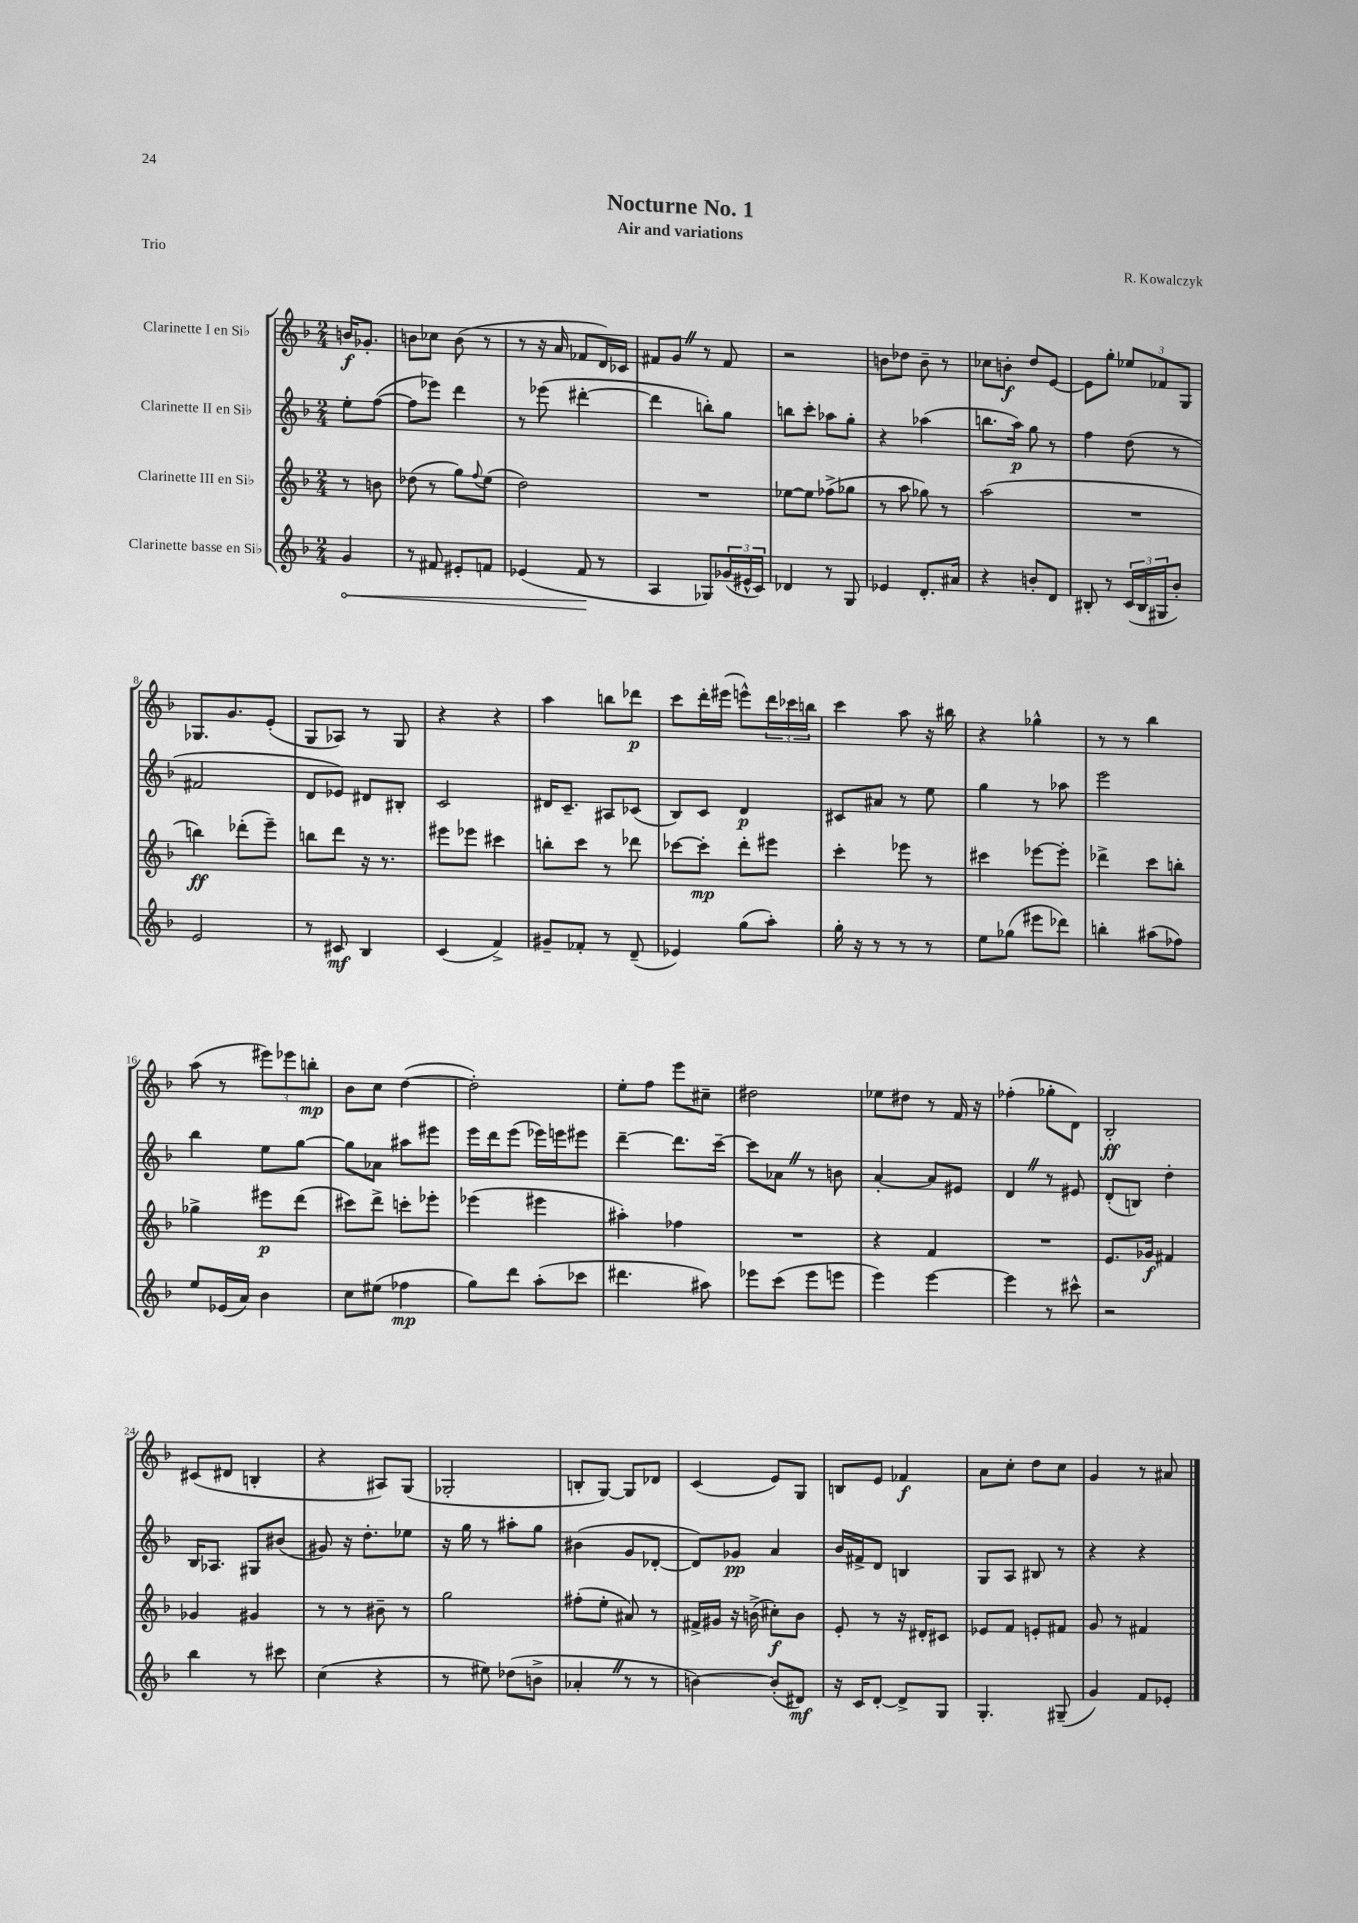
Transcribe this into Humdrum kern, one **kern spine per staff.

**kern	**dynam	**kern	**dynam	**kern	**dynam	**kern	**dynam
*part4	*part4	*part3	*part3	*part2	*part2	*part1	*part1
*staff4	*staff4	*staff3	*staff3	*staff2	*staff2	*staff1	*staff1
*I"Clarinette basse en Si♭	*	*I"Clarinette III en Si♭	*	*I"Clarinette II en Si♭	*	*I"Clarinette I en Si♭	*
*clefG2	*	*clefG2	*	*clefG2	*	*clefG2	*
*k[b-]	*	*k[b-]	*	*k[b-]	*	*k[b-]	*
*M2/4	*	*M2/4	*	*M2/4	*	*M2/4	*
=	=	=	=	=	=	=	=
!	!LO:HP:b	!	!	!	!	!	!
4g/	<	8r	.	8ee'\L	.	16bn/KL	f
.	.	.	.	.	.	8.g-X'/J	.
.	.	8bn\	.	([8ff\J	.	.	.
=1	=1	=1	=1	=1	=1	=1	=1
8r	.	(8dd-X\	.	8ff\L]	.	8bn\L	.
8f#X/	.	8r	.	8eee-X\J)	.	8cc-X\J	.
8e#X'/L	.	8gg\L)	.	4ddd\	.	(8b\	.
.	.	8qqff/	.	.	.	.	.
8fn/J	.	(8ee\J	.	.	.	8r	.
=2	=2	=2	=2	=2	=2	=2	=2
(4e-X/	.	2dd\)	.	8r	.	8r	.
.	.	.	.	(8eee-X\	.	16r	.
.	.	.	.	.	.	16a/	.
8f/	.	.	.	[4ddd#X'\	.	8f-X/L	.
8r	[	.	.	.	.	16d/L)	.
.	.	.	.	.	.	16c-X/JJ	.
=3	=3	=3	=3	=3	=3	=3	=3
4A/	.	2r	.	4ddd#\]	.	8f#X/L	.
.	.	.	.	.	.	8gZ/J	.
8G-X/L)	.	.	.	8bbn'\L)	.	8r	.
(24g-X/L	.	.	.	8gg\J	.	8f#/	.
24e#X^^/	.	.	.	.	.	.	.
24c/JJ)	.	.	.	.	.	.	.
=4	=4	=4	=4	=4	=4	=4	=4
4d-X/	.	[8ee-X\L	.	8bbn\L	.	2r	.
.	.	8ee-\J]	.	8ccc'\J	.	.	.
8r	.	(8ff-X^\L	.	8aa-X\L	.	.	.
8G/	.	8gg-X\J	.	8gg'\J	.	.	.
=5	=5	=5	=5	=5	=5	=5	=5
4e-X/	.	8r	.	4r	.	8bn\L	.
.	.	8aa\	.	.	.	8dd-X\J	.
8.d'/L	.	8gg-X\)	.	(4aa-X\	.	8b~\	.
.	.	8r	.	.	.	8r	.
16a#X/Jk	.	.	.	.	.	.	.
=6	=6	=6	=6	=6	=6	=6	=6
4r	.	(2aa\	.	8.bbn\L	.	8cc-X\L	.
.	.	.	.	.	.	8bn'\J	f
.	.	.	.	16aa\Jk)	p	.	.
8bn'/L	.	.	.	8gg\	.	8dd/L	.
8d/J	.	.	.	8r	.	[8e/J	.
=7	=7	=7	=7	=7	=7	=7	=7
8B#X'/	.	2r	.	4ff\	.	8e\L]	.
8r	.	.	.	.	.	8gg'\J	.
(24c/LL	.	.	.	(8dd\	.	12ee-X/L	.
24B#/	.	.	.	.	.	.	.
24G#X/J	.	.	.	.	.	12f-X/	.
8b-'/J)	.	.	.	8r	.	.	.
.	.	.	.	.	.	12G/J	.
!!LO:LB:g=z
=8	=8	=8	=8	=8	=8	=8	=8
2e/	.	4bbn\)	ff	2f#X/	.	8.G-X/L	.
.	.	.	.	.	.	8.g/	.
.	.	(8ddd-X'\L	.	.	.	.	.
.	.	8eee~\J)	.	.	.	(8e'/J	.
=9	=9	=9	=9	=9	=9	=9	=9
8r	.	8bbn\L	.	8d/L	.	8G/L	.
8c#X/	mf	8ddd\J	.	8e-X/J)	.	8A-X/J)	.
4B-/	.	16r	.	8d#X/L	.	8r	.
.	.	8.r	.	.	.	.	.
.	.	.	.	8B#X'/J	.	8G/	.
=10	=10	=10	=10	=10	=10	=10	=10
(4c/	.	8eee#X\L	.	2c/	.	4r	.
.	.	8eee-X\J	.	.	.	.	.
4f^/)	.	4ccc#X\	.	.	.	4r	.
=11	=11	=11	=11	=11	=11	=11	=11
8g#X~/L	.	8bbn'\L	.	16d#X/KL	.	4aa\	.
.	.	.	.	8.c~/J	.	.	.
8f-X'/J	.	8ccc\J	.	.	.	.	.
8r	.	8r	.	8A#X/L	.	8bbn\L	.
(8d~/	.	8ddd-X\	.	(8c-X/J	.	8ddd-X\J	p
=12	=12	=12	=12	=12	=12	=12	=12
4e-X/)	.	[8ccc-X\L	.	8B-/L)	.	8ccc\L	.
.	.	8ccc-'\J]	mp	8c/J	.	16ddd'\L	.
.	.	.	.	.	.	(16eee#X\JJ	.
(8gg\L	.	8ddd'\L	.	4d/	p	8eeen^^\L)	.
8aa'\J)	.	8eee#X\J	.	.	.	24ddd\L	.
.	.	.	.	.	.	24ccc-X\	.
.	.	.	.	.	.	24bbn\JJ	.
=13	=13	=13	=13	=13	=13	=13	=13
16gg'\	.	4ccc'\	.	8c#X/L	.	4ccc\	.
16r	.	.	.	.	.	.	.
8r	.	.	.	8a#X/J	.	.	.
8r	.	8eee-X\	.	8r	.	8aa\	.
8r	.	8r	.	8ee\	.	16r	.
.	.	.	.	.	.	16bb#X\	.
=14	=14	=14	=14	=14	=14	=14	=14
8ee\L	.	4ccc#X\	.	4gg\	.	4r	.
(8gg-X\J	.	.	.	.	.	.	.
8eee#X\L	.	[8eee-X\L	.	8r	.	4gg-X^^\	.
8ddd-X\J)	.	8eee-'\J]	.	8aa-X\	.	.	.
=15	=15	=15	=15	=15	=15	=15	=15
4bbn'\	.	4ddd-X^\	.	2eee\	.	8r	.
.	.	.	.	.	.	8r	.
(8aa#X\L	.	8ccc\L	.	.	.	4bb-\	.
8ff-X\J)	.	8bbn'\J	.	.	.	.	.
!!LO:LB:g=z
=16	=16	=16	=16	=16	=16	=16	=16
8ee/L	.	4gg-X^\	.	4bb-\	.	(8aa\	.
(16e-X/L	.	.	.	.	.	8r	.
16a/JJ)	.	.	.	.	.	.	.
4b-\	.	8eee#X\L	p	8ee\L	.	12eee#X\L)	.
.	.	.	.	.	.	12eee-X\	.
.	.	(8ddd\J	.	[8gg\J	.	.	.
.	.	.	.	.	.	12bbn'\J	mp
=17	=17	=17	=17	=17	=17	=17	=17
8cc\L	.	8ccc#X\L)	.	8gg\L]	.	8b-\L	.
(8ee#X\J	.	8ddd^\J	.	8a-X\J	.	8cc\J	.
4ff-X\	mp	8cccn'\L	.	8aa#X\L	.	([4dd\	.
.	.	8eee-X'\J	.	8eee#X\J	.	.	.
=18	=18	=18	=18	=18	=18	=18	=18
8gg\L)	.	(4eee-X\	.	16eee\LL	.	2dd'\])	.
.	.	.	.	16ddd\J	.	.	.
8ddd\J	.	.	.	(8eee\J	.	.	.
(8aa'\L	.	4eee#X\	.	16eee-X\LL)	.	.	.
.	.	.	.	16eeen\J	.	.	.
8ccc-X\J	.	.	.	8eee#X\J	.	.	.
=19	=19	=19	=19	=19	=19	=19	=19
4.ddd#X\	.	4aa#X'\)	.	[4ddd~\	.	8ee'\L	.
.	.	.	.	.	.	8ff\J	.
.	.	4ff-X\	.	8.ddd\L]	.	8eee\L	.
8aa#X\)	.	.	.	.	.	8cc#X~\J	.
.	.	.	.	[16ccc~\Jk	.	.	.
=20	=20	=20	=20	=20	=20	=20	=20
8eee-X\L	.	2r	.	8ccc\L]	.	2dd#X\	.
(8ccc\J	.	.	.	8a-XZ\J	.	.	.
8eee-\L	.	.	.	8r	.	.	.
8eeen\J	.	.	.	8bn\	.	.	.
=21	=21	=21	=21	=21	=21	=21	=21
4eee\)	.	4r	.	[4a'/	.	8ee-X\L	.
.	.	.	.	.	.	8dd#X\J	.
[4eee\	.	4f/	.	8a/L]	.	8r	.
.	.	.	.	8e#X/J	.	16f/	.
.	.	.	.	.	.	16r	.
=22	=22	=22	=22	=22	=22	=22	=22
4eee\]	.	2r	.	4dZ/	.	(4ff-X'\	.
8r	.	.	.	8r	.	8gg-X'\L	.
8ccc#X^^\	.	.	.	8e#X/	.	8d\J)	.
=23	=23	=23	=23	=23	=23	=23	=23
2r	.	8.e/L	.	(8d'/L	.	2B-'/	ff
.	.	.	.	8Bn/J)	.	.	.
.	.	16g-X/Jk	f	.	.	.	.
.	.	4f#X/	.	4dd'\	.	.	.
!!LO:LB:g=z
=24	=24	=24	=24	=24	=24	=24	=24
4bb-\	.	4g-X/	.	16B-/KL	.	(8c#X/L	.
.	.	.	.	8.A-X/J	.	.	.
.	.	.	.	.	.	8d#X/J	.
8r	.	4g#X/	.	8G#X/L	.	4Bn'/	.
8ccc#X\	.	.	.	(8b#X/J	.	.	.
=25	=25	=25	=25	=25	=25	=25	=25
(4cc\	.	8r	.	8g#X/)	.	4r	.
.	.	8r	.	16r	.	.	.
.	.	.	.	8.dd'\L	.	.	.
4r	.	8b#X~\	.	.	.	8A#X/L)	.
.	.	8r	.	8ee-X\J	.	(8G/J	.
=26	=26	=26	=26	=26	=26	=26	=26
8r	.	2gg\	.	16r	.	2G-X'/	.
.	.	.	.	16gg\	.	.	.
8ee#X\)	.	.	.	8r	.	.	.
(8dd-X\L	.	.	.	8aa#X'\L	.	.	.
8bn^\J	.	.	.	8gg\J	.	.	.
=27	=27	=27	=27	=27	=27	=27	=27
4a-X'Z/	.	(8ff#X'\L	.	(4b#X\	.	8Bn'/L	.
.	.	8ee'\J	.	.	.	[8G/J)	.
8r	.	8a#X/)	.	8g/L	.	8G/L]	.
8r	.	8r	.	[8d-X'/J	.	8d-X/J	.
=28	=28	=28	=28	=28	=28	=28	=28
[4bn\)	.	16f#X^/LL	.	8d-/L])	.	(4c/	.
.	.	16g#X/JJ	.	.	.	.	.
.	.	16r	.	8g-X/J	pp	.	.
.	.	(16bn^\	.	.	.	.	.
(8b'/L]	.	8cc#X'\L)	f	4a/	.	8e/L)	.
8d#X/J)	mf	8b\J	.	.	.	8G/J	.
=29	=29	=29	=29	=29	=29	=29	=29
16r	.	8e'/	.	16b-/LL	.	8Bn/L	.
16c/KL	.	.	.	16f#X^/J	.	.	.
[8d'/J	.	8r	.	8d/J	.	8e/J	.
8d^/L]	.	16r	.	4Bn/	.	4f-X/	f
.	.	16d#X'/KL	.	.	.	.	.
8G/J	.	8c#X/J	.	.	.	.	.
=30	=30	=30	=30	=30	=30	=30	=30
4.G'/	.	8e-X/L	.	8G/L	.	8a\L	.
.	.	8f/J	.	8A/J	.	8cc'\J	.
.	.	8en'/L	.	8B#X/	.	8dd\L	.
(8G#X~/	.	8f#X/J	.	8r	.	8cc\J	.
=31	=31	=31	=31	=31	=31	=31	=31
4g/)	.	8g/	.	4r	.	4g/	.
.	.	8r	.	.	.	.	.
8f/L	.	4f#X/	.	4r	.	8r	.
8e-X'/J	.	.	.	.	.	8a#X/	.
==	==	==	==	==	==	==	==
*-	*-	*-	*-	*-	*-	*-	*-
